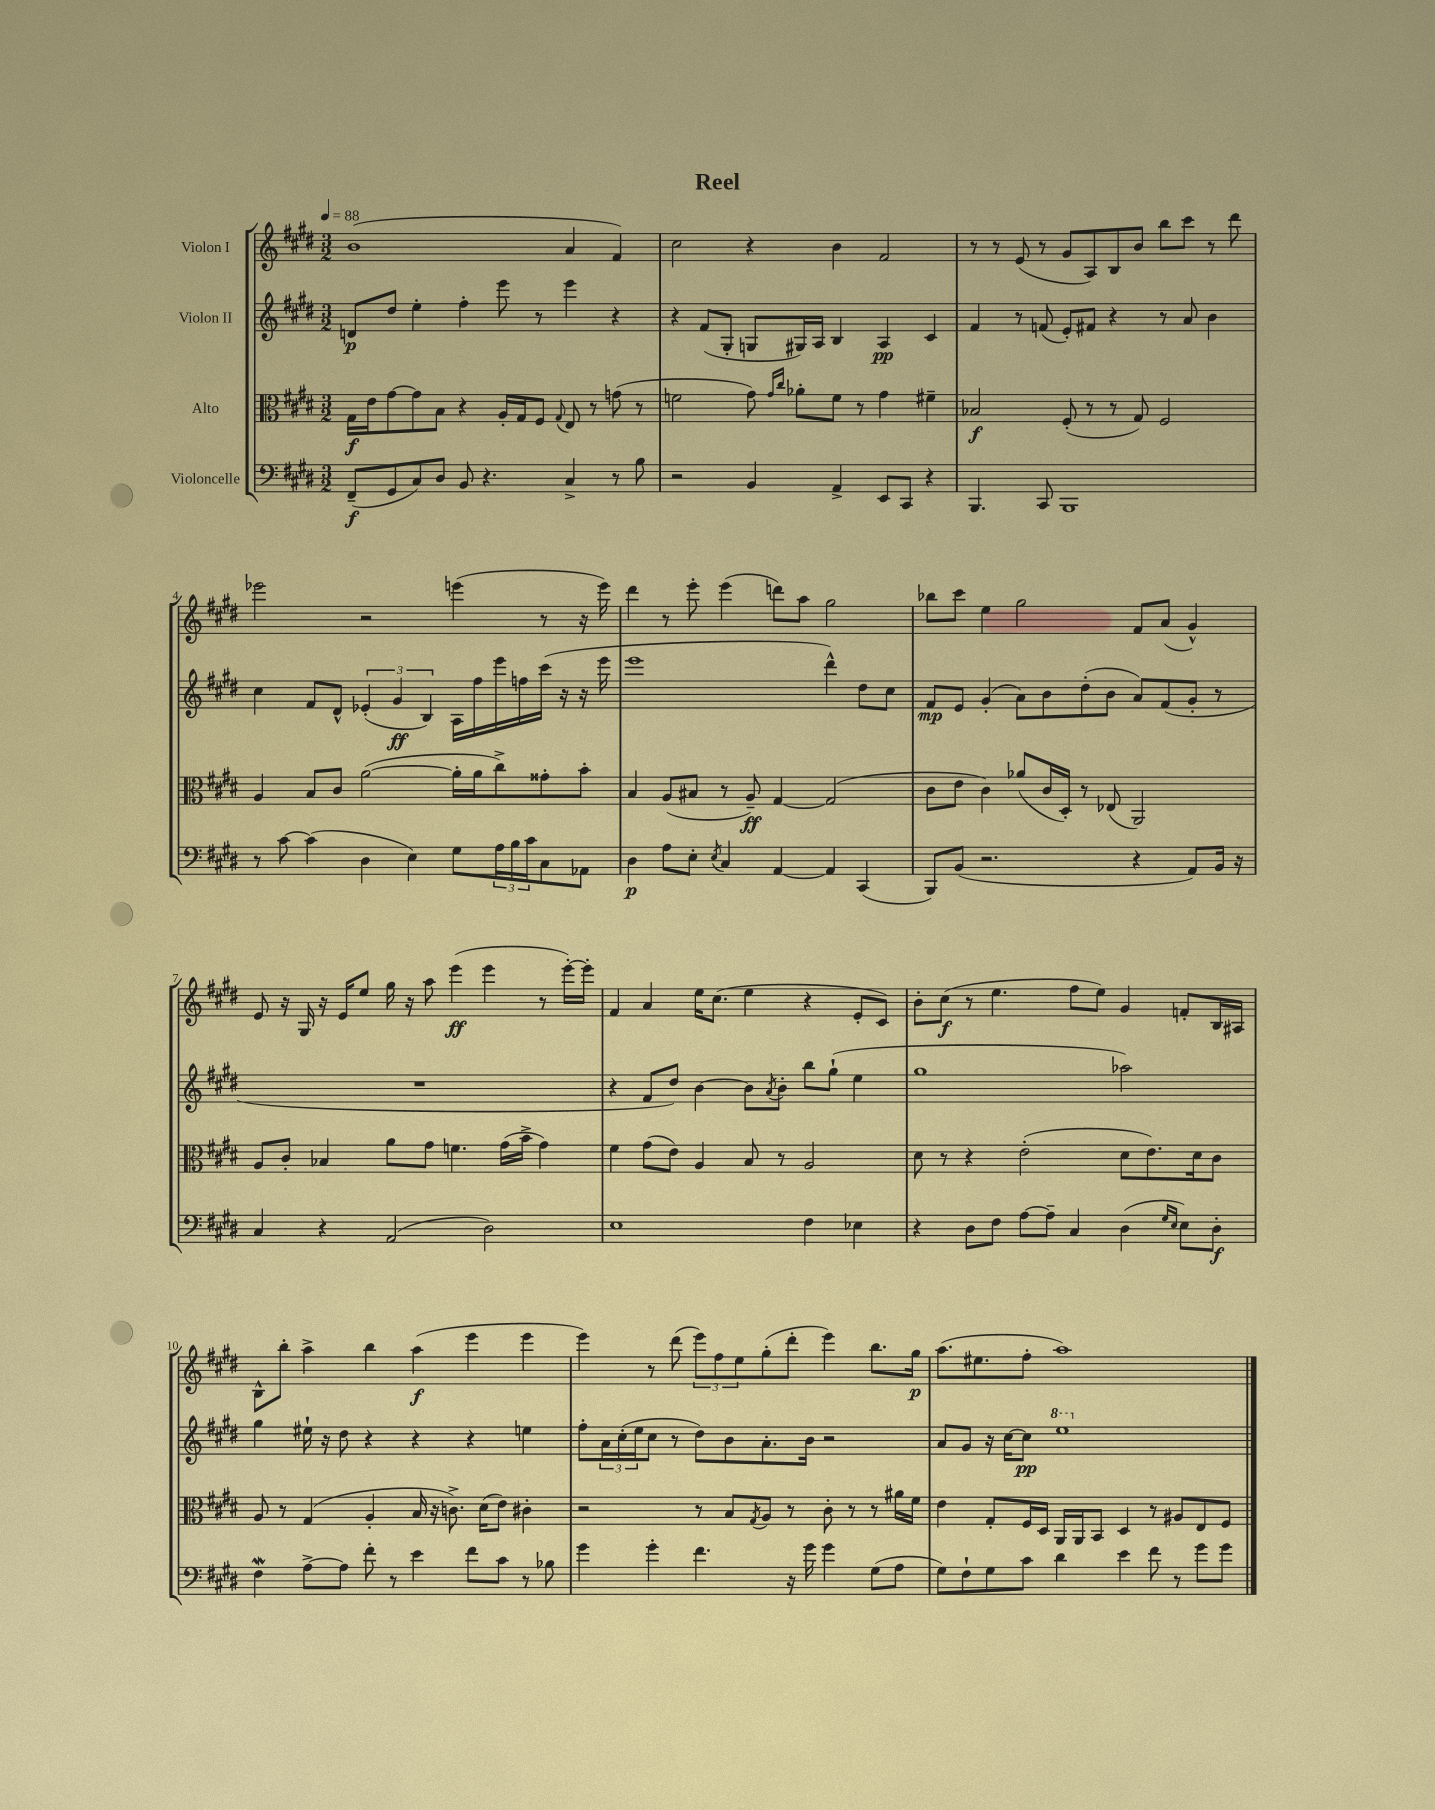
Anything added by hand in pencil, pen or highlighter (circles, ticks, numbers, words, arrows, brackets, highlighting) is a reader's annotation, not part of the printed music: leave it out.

**kern	**kern	**kern	**kern
*staff4	*staff3	*staff2	*staff1
*clefF4	*clefC3	*clefG2	*clefG2
*k[f#c#g#d#]	*k[f#c#g#d#]	*k[f#c#g#d#]	*k[f#c#g#d#]
*M3/2	*M3/2	*M3/2	*M3/2
*MM88	*MM88	*MM88	*MM88
(8FF#~	16G#	8d	(1b
.	16e	.	.
8GG#	[8g#	8dd#	.
8C#)	8g#]	4ee'	.
8D#	8B	.	.
8BB	4r	4ff#'	.
4.r	.	.	.
.	16A'	8eee	.
.	16G#	.	.
.	8F#	8r	.
.	8qqG#	.	.
4C#^	8E	4eee	4a
.	8r	.	.
8r	(8g	4r	4f#)
8B	8r	.	.
=	=	=	=
2r	2f	4r	2cc#
.	.	(8f#	.
.	.	8G#'	.
4BB	8g#)	8G	4r
.	16qqg#	.	.
.	16qqcc#	.	.
.	8a-'	16G#)	.
.	.	16A	.
4AA^	8f	4B	4b
.	8r	.	.
8EE	4g#	4A	2f#
8CC#	.	.	.
4r	4f#~	4c#	.
=	=	=	=
4.BBB	2B-	4f#	8r
.	.	.	8r
.	.	8r	(8e
8CC#	.	(8f	8r
1BBB	(8F#'	8e')	8g#
.	8r	8f#	8A)
.	8r	4r	8B
.	8G#)	.	8b
.	2F#	8r	8bb
.	.	8a	8ccc#
.	.	4b	8r
.	.	.	8ddd#
=	=	=	=
8r	4A	4cc#	2eee-
[8c#	.	.	.
(4c#]	8B	8f#	.
.	8c#	8d#^^	.
4D#	([2a	(6e-'	2r
.	.	6g#	.
4E)	.	.	.
.	.	6B)	.
8G#	16a']	16A	(4eee
.	16a	16ff#	.
24A	8cc#^)	16eee	.
24B	.	.	.
.	.	16ff	.
24c#	.	.	.
8C#	8g##'	(16ccc#	8r
.	.	16r	.
8AA-	8b'	16r	16r
.	.	16eee	16eee)
=	=	=	=
4D#	4B	1eee	4ddd#
8A	(8A	.	8r
8E'	8B#	.	8eee'
8qE	.	.	.
4C#	8r	.	(4eee
.	8A~)	.	.
[4AA	[4G#	.	8ddd)
.	.	.	8aa
4AA]	(2G#]	4ddd#^^)	2gg#
(4CC#	.	8dd#	.
.	.	8cc#	.
=	=	=	=
8BBB)	8c#	8f#	8bb-
(8BB	8e	8e	8ccc#
2.r	4c#)	(4g#'	4ee
.	(8a-	8a)	2gg#
.	16c#	8b	.
.	16D#')	.	.
.	8r	(8dd#'	.
.	(8E-	8b	.
4r	2AA)	8a)	8f#
.	.	(8f#	(8a
8AA)	.	8g#'	4g#^^)
16BB	.	8r	.
16r	.	.	.
=	=	=	=
4C#	8A	1.r	8e
.	8c#'	.	16r
.	.	.	16G#
4r	4B-	.	16r
.	.	.	16e
.	.	.	8ee
(2AA	8a	.	16gg#
.	.	.	16r
.	8g#	.	8aa
.	4.f	.	(4eee
2D#)	.	.	4eee
.	(16g#	.	.
.	16b^	.	.
.	4g#)	.	8r
.	.	.	[16eee')
.	.	.	16eee']
=	=	=	=
1E	4f#	4r	4f#
.	(8g#	8f#	4a
.	8e)	8dd#)	.
.	4A	[4b	16ee
.	.	.	(8.cc#
.	8B	8b]	4ee
.	.	8qa	.
.	8r	8b'	.
4F#	2A	8bb	4r
.	.	(8gg#`	.
4E-	.	4ee	8e'
.	.	.	8c#)
=	=	=	=
4r	8d#	1gg#	8b'
.	8r	.	(8cc#
8D#	4r	.	8r
8F#	.	.	4.ee
[8A	(2e'	.	.
8A~]	.	.	.
4C#	.	.	8ff#
.	.	.	8ee)
(4D#	8d#	2aa-)	4g#
.	8.e)	.	.
16qqG#	.	.	.
16qqE	.	.	.
8E)	.	.	8f'
.	16d#	.	.
8D#'	8c#	.	16B
.	.	.	16A#
=	=	=	=
4F#	8A	4gg#	8B^^
.	8r	.	8bb'
[8A^	(4G#	16ee#`	4aa^
.	.	16r	.
8A]	.	8dd#	.
8f#'	4A'	4r	4bb
8r	.	.	.
4e	16B	4r	(4aa
.	16r	.	.
.	8.c^)	.	.
8f#	.	4r	4eee
.	(16d#	.	.
8c#	8e)	.	.
8r	4c#'	4ee	4eee
8B-	.	.	.
=	=	=	=
4g#	2r	8ff#'	4eee)
.	.	24a	.
.	.	(24cc#'	.
.	.	24ee	.
4g#'	.	8cc#	8r
.	.	8r	(8ddd#
4.f#	8r	8dd#)	12eee)
.	.	.	12ff#
.	8B	8b	.
.	.	.	12ee
.	8qG#	.	.
.	8A	8.a'	(8gg#'
16r	8r	.	8ddd#'
16g#	.	16b	.
4g#	8c#'	2r	4eee)
.	8r	.	.
(8G#	8r	.	8.bb
8A	16a#	.	.
.	16f#	.	16gg#
=	=	=	=
8G#)	4e	8a	(8.aa
8F#`	.	8g#	.
.	.	.	8.ee#
8G#	8G#'	16r	.
.	.	[16cc#	.
8c#	16F#	8cc#]	8ff#'
.	16D#	.	.
4d#	16AA	1eee	1aa)
.	16AA	.	.
.	8BB	.	.
4e	4D#	.	.
8f#	8r	.	.
8r	8A#	.	.
8g#	8E	.	.
8g#	8F#	.	.
==	==	==	==
*-	*-	*-	*-
